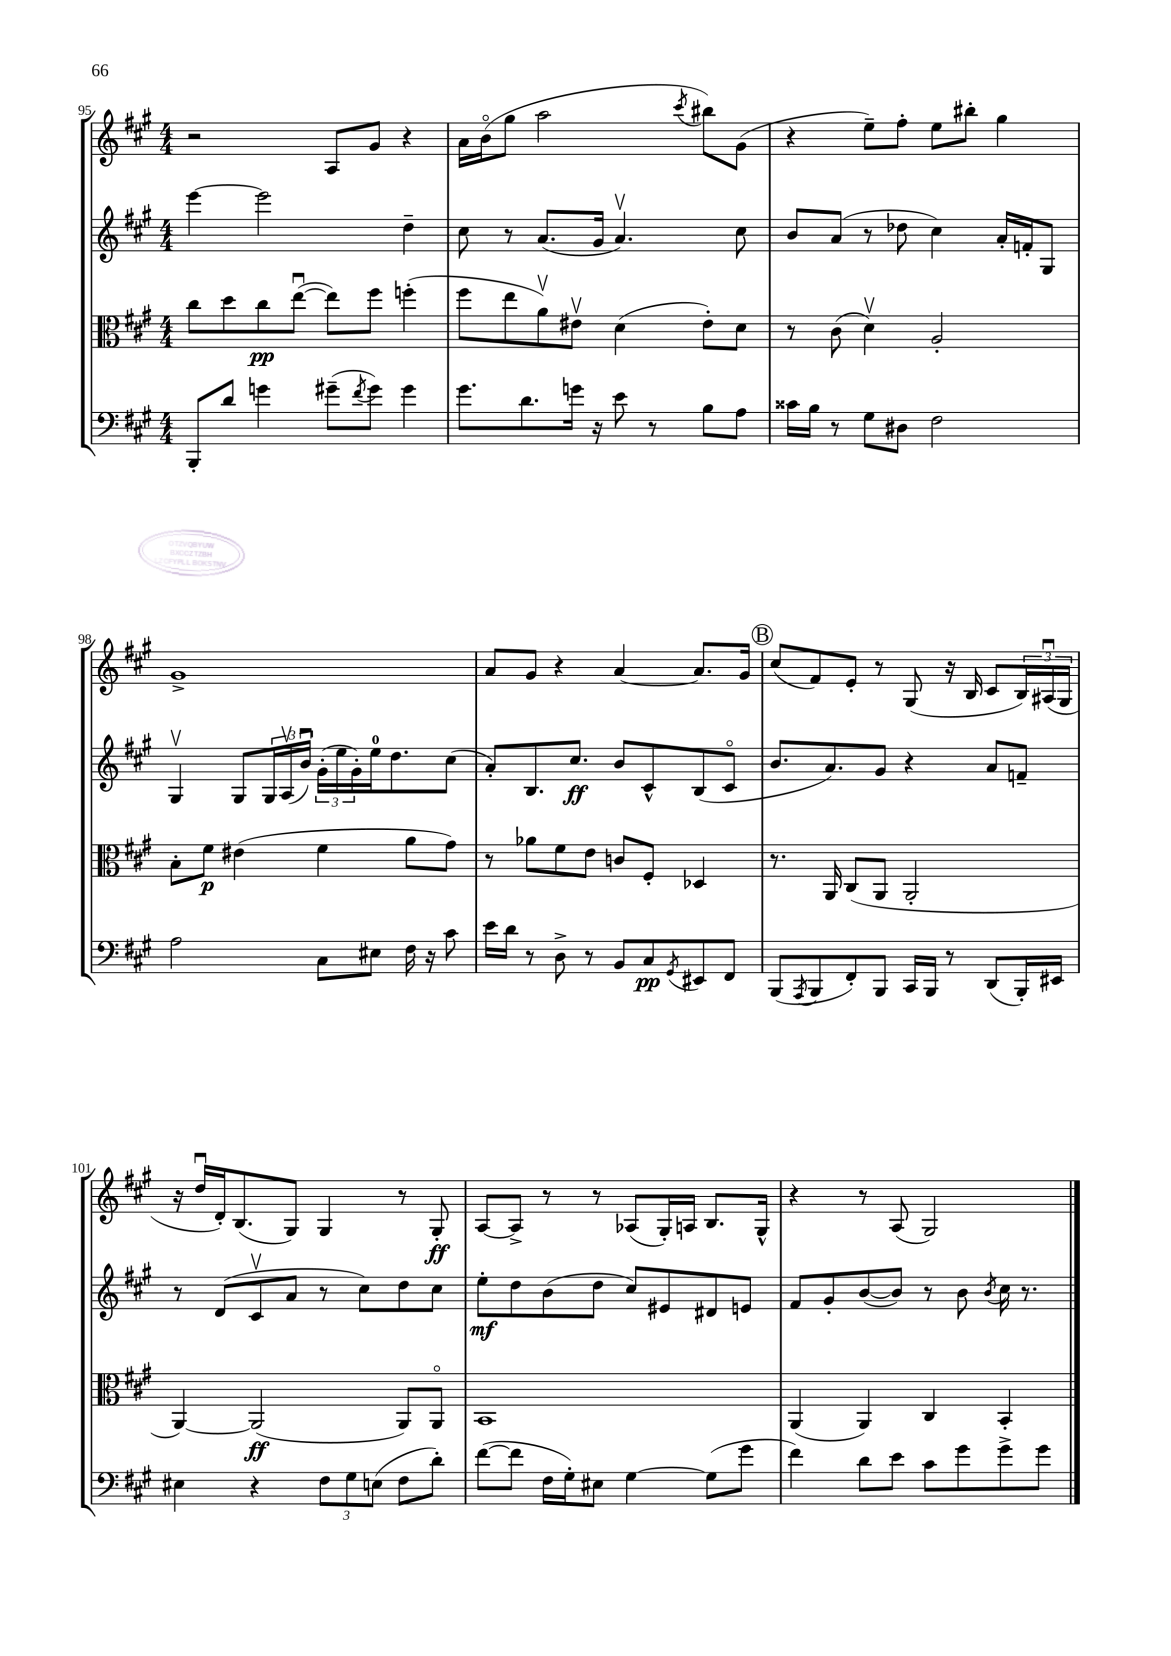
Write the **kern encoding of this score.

**kern	**kern	**kern	**kern
*staff4	*staff3	*staff2	*staff1
*clefF4	*clefC3	*clefG2	*clefG2
*k[f#c#g#]	*k[f#c#g#]	*k[f#c#g#]	*k[f#c#g#]
*M4/4	*M4/4	*M4/4	*M4/4
8BBB'	8cc#	[4eee	2r
8d	8dd	.	.
4g	8cc#	2eee]	.
.	([8eeu	.	.
(8g#~	8ee])	.	8A
8qf#	.	.	.
8g#)	8ff#	.	8g#
4g#	(4ff'	4dd~	4r
=	=	=	=
8.g#	8ff#	8cc#	16a
.	.	.	(16bo
.	8ee	8r	8gg#
8.d	.	.	.
.	8av)	(8.a	2aa
16g	8e#v	.	.
16r	.	16g#	.
8e	(4d	4.av)	.
8r	.	.	.
.	.	.	8qccc#
8B	8e#')	.	8bb#)
8A	8d	8cc#	(8g#
=	=	=	=
16c##	8r	8b	4r
16B	.	.	.
8r	(8c#	(8a	.
8G#	4dv)	8r	8ee~)
8D#	.	8dd-	8ff#'
2F#	2A'	4cc#)	8ee
.	.	.	8bb#'
.	.	16a'	4gg#
.	.	16f'	.
.	.	8G#	.
=	=	=	=
2A	8B'	4G#v	1g#^
.	8f#	.	.
.	(4e#	8G#	.
.	.	24G#	.
.	.	(24Av	.
.	.	24bu)	.
8C#	4f#	(24g#'	.
.	.	24ee	.
.	.	24g#')	.
8E#	.	16ee	.
.	.	8.dd	.
16F#	8a	.	.
16r	.	.	.
8c#	8g#)	(8cc#	.
=	=	=	=
16e	8r	8a')	8a
16d	.	.	.
8r	8a-	8.B	8g#
8D^	8f#	.	4r
.	.	8.cc#	.
8r	8e	.	.
8BB	8c	8b	[4a
8C#	8F#'	8c#^^	.
8qGG#	.	.	.
8EE#	4D-	(8B	8.a]
8FF#	.	8c#o	.
.	.	.	16g#
=	=	=	=
(8BBB	8.r	8.b	(8cc#
8qAAA	.	.	.
8BBB	.	.	8f#)
.	16AA	8.a)	.
8FF#')	(8C#	.	8e'
8BBB	8AA	8g#	8r
16CC#	2AA'	4r	(8G#
16BBB	.	.	.
8r	.	.	16r
.	.	.	16B
(8DD	.	8a	8c#
16BBB')	.	8f~	24B)
.	.	.	(24A#u
16EE#	.	.	.
.	.	.	24G#
=	=	=	=
4E#	[4AA)	8r	16r
.	.	.	16ddu
.	.	(8d	16d')
.	.	.	(8.B
4r	(2AA]	8c#v	.
.	.	8a	8G#)
12F#	.	8r	4G#
12G#	.	.	.
.	.	8cc#)	.
(12E	.	.	.
8F#	8AA)	8dd	8r
8d')	8AAo	8cc#	8G#'
=	=	=	=
([8f#	1BB	8ee'	[8A
8f#]	.	8dd	8A^]
16F#	.	(8b	8r
16G#')	.	.	.
8E#	.	8dd	8r
[4G#	.	8cc#)	(8A-
.	.	8e#	16G#')
.	.	.	16A
(8G#]	.	8d#	8.B
8g#	.	8e	.
.	.	.	16G#^^
=	=	=	=
4f#)	(4AA	8f#	4r
.	.	8g#'	.
8d	4AA)	([8b	8r
8e	.	8b])	(8A
8c#	4C#	8r	2G#)
8g#	.	8b	.
.	.	8qb	.
8g#^	4BB'	16cc#	.
.	.	8.r	.
8g#	.	.	.
==	==	==	==
*-	*-	*-	*-
